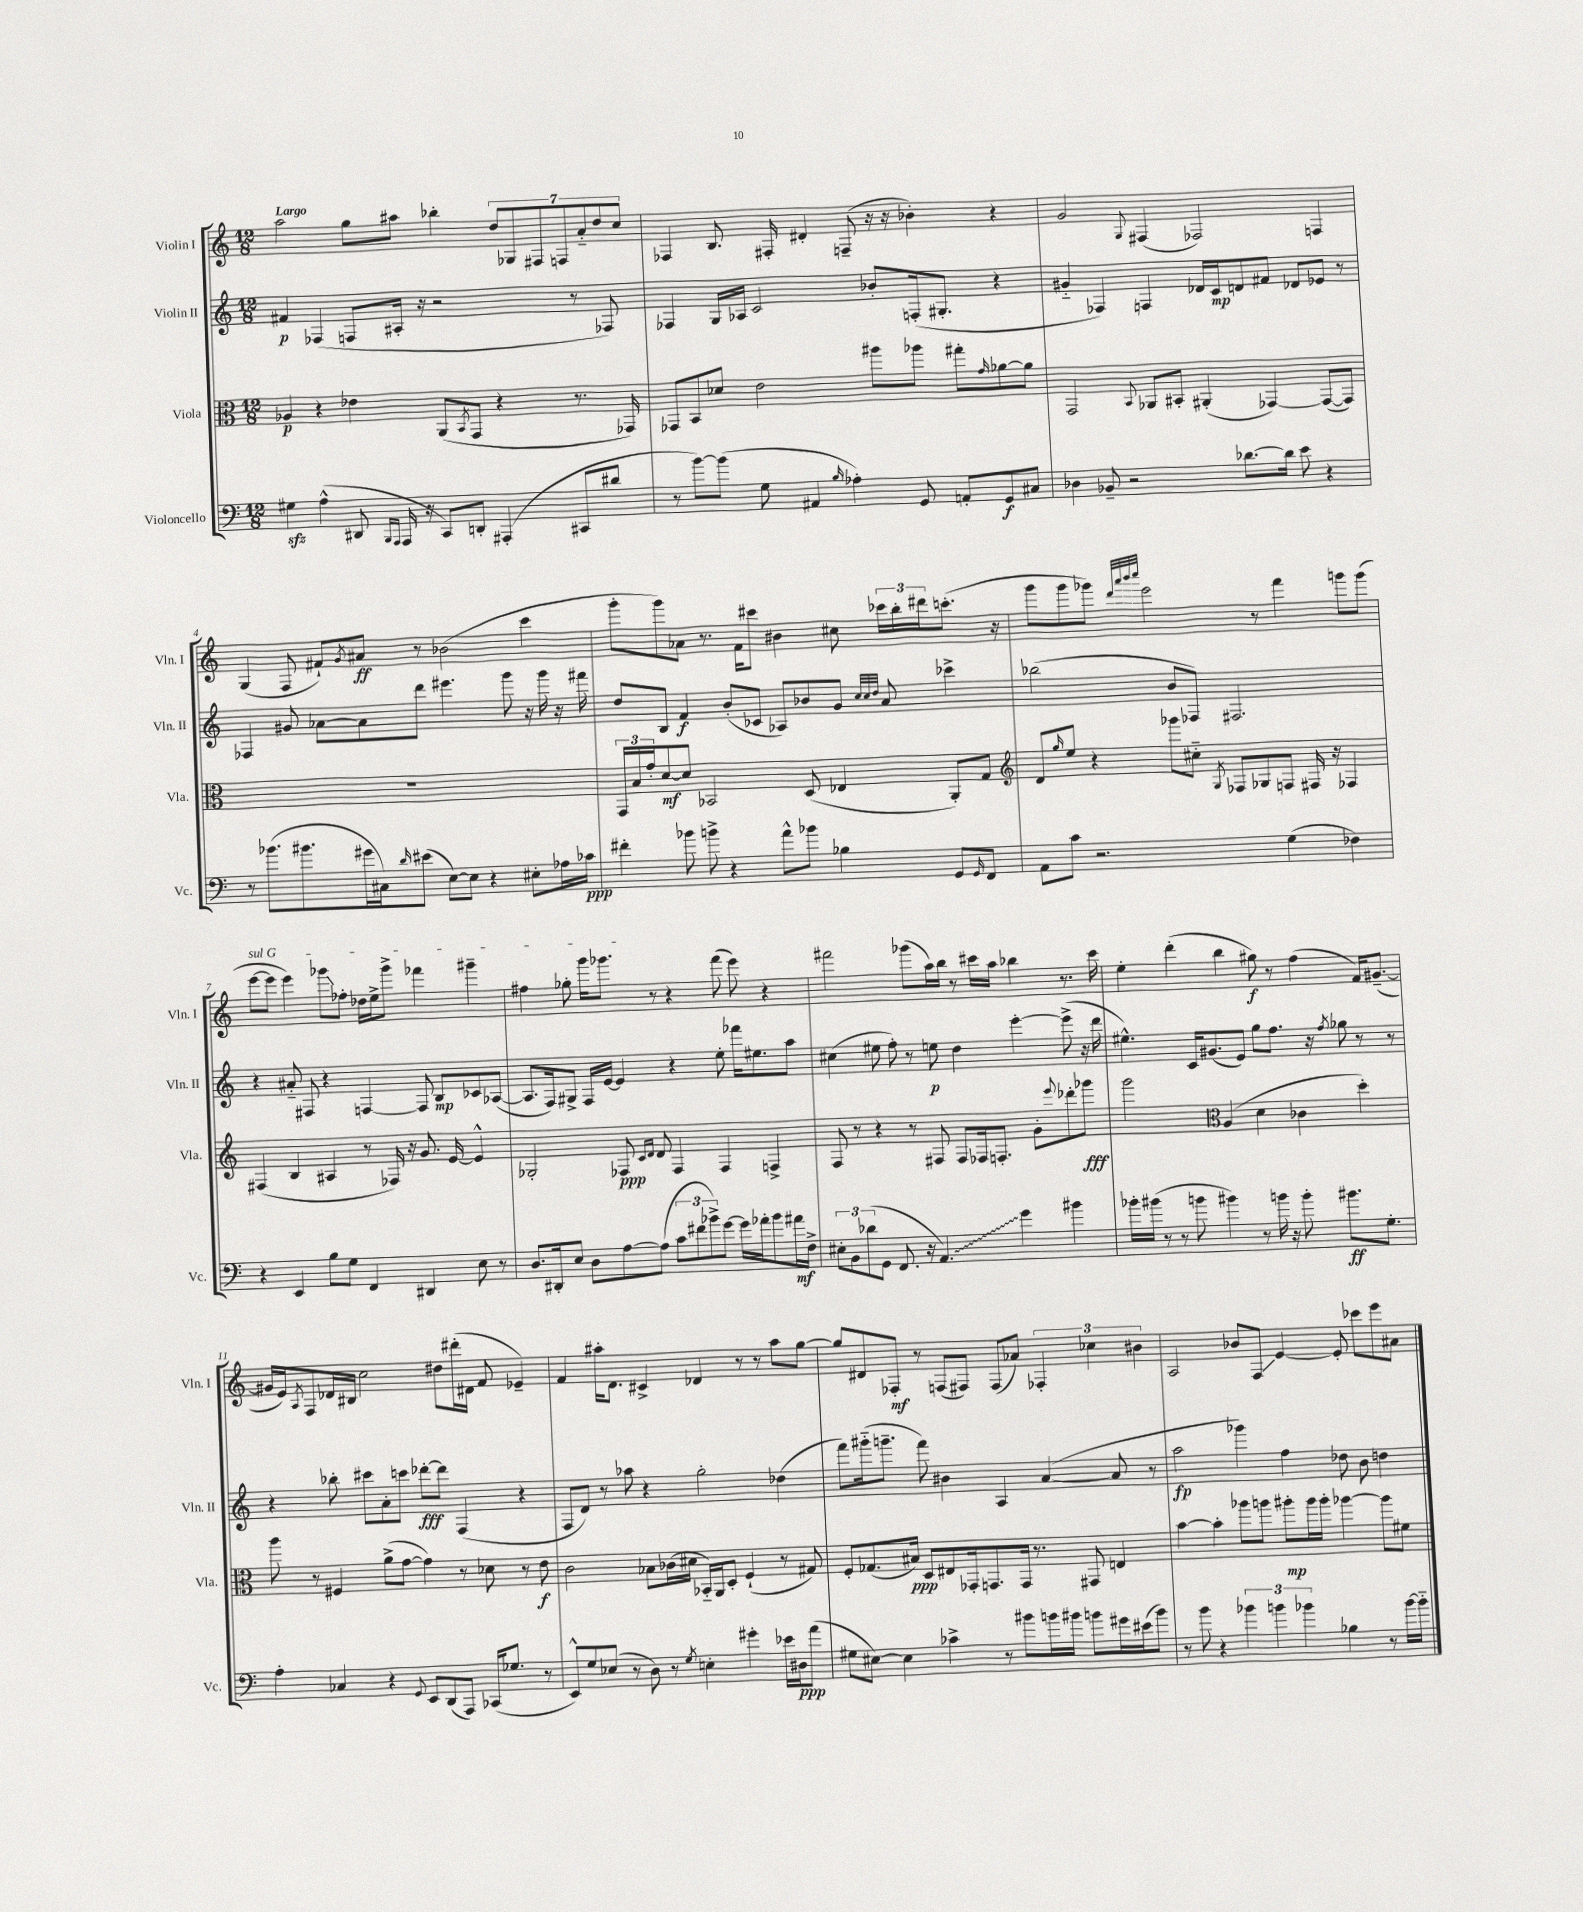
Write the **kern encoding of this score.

**kern	**kern	**kern	**kern
*staff4	*staff3	*staff2	*staff1
*clefF4	*clefC3	*clefG2	*clefG2
*k[]	*k[]	*k[]	*k[]
*M12/8	*M12/8	*M12/8	*M12/8
4G#	4A-	4f#	2aa
(4A^^	4r	(4F-	.
8DD#	4e-	8F	8gg
16qqBBB	.	.	.
16qqAAA	.	.	.
16AAA	.	16A#'	8aa#
16r	.	16r	.
8CC)	(8AA	2r	4bb-'
.	8qBB	.	.
8DD'	8GG	.	.
(4AAA#'	4r	.	14dd
.	.	.	14G-
.	.	.	14F#
.	.	.	14F
8CC#	8.r	8r	.
.	.	.	14a'~
.	.	.	14dd
8d#	.	8F-)	.
.	.	.	14cc
.	16GG-)	.	.
=	=	=	=
8r	8GG-	4F-	4F-
[8b)	8BB	.	.
(8b]	8d-	16G	8.B
.	.	16A-	.
8G	2e	2c	.
.	.	.	16F#'
4AA#	.	.	4d#'
16qqB	.	.	.
4A-')	.	.	(8F~
.	8aa#	8b-'	16r
.	.	.	16r
8GG	8aa-	(16F'	4b-')
.	.	8.G#'	.
8AA'	8gg#'	.	.
.	16qqg	.	.
8GG	[8a-	4r	4r
8C#	8a-]	.	.
=	=	=	=
4D-	2GG	4g#'~	2g
8BB-~	.	4F-)	.
2r	.	.	.
.	8qqBB	.	8qqG
.	8AA-	4F	(4F#
.	8BB#'	.	.
.	(4AA#'	16d-	2F-)
.	.	16c	.
[8.d-	.	8d	.
.	[4GG-)	8f#	.
16d-]	.	.	.
8e	.	8d-	.
4r	(8GG-_	8e-	4F
.	8GG-])	8r	.
=	=	=	=
8r	1.r	4F-	(4G
(8.b-	.	.	.
.	.	8g#	8F
8.b#	.	.	.
.	.	[8a-	8f#`)
.	.	.	8qg
16g#	.	8a-]	8a#
16C#)	.	.	.
16qqd	.	.	.
(8e#	.	8ddd	8r
[8E)	.	4.eee#	(2b-
8E]	.	.	.
4r	.	.	.
.	.	8ggg	.
8E#'	.	16r	4ccc
.	.	16ggg	.
16A-	.	16r	.
16c-	.	16fff#	.
=	=	=	=
4f#'	24GG	8dd	8ggg'
.	24B	.	.
.	24g'	.	.
.	[8d	8B	8ggg)
8b-	8d]	4f	8a-
8b^	2BB-	.	8.r
4r	.	(8b'	.
.	.	.	16f
.	.	8c-	8ccc#
8a^^	.	8A-)	4b#
8b-	(8D	8b-	.
4B-	4E-	8g	8cc#
.	.	32qqcc	.
.	.	32qqcc	.
.	.	32qqdd	.
.	.	8a	24ccc-
.	.	.	24bb'
.	.	.	24ddd#
8GG	8AA')	4ccc-^	(8.ccc'
16qqGG	.	.	.
8FF	8G	.	.
.	.	.	16r
=	=	=	=
*	*clefG2	*	*
8AA	8d	(2bb-	8ggg
.	16qqgg	.	.
8c	8ee	.	8ggg
2.r	4r	.	8ggg-)
.	.	.	32qqddd
.	.	.	32qqaaa
.	.	.	32qqbbb
.	.	.	32qqcccc
.	.	.	2eee
.	8ggg-	8b	.
.	8cc#'~	8F-)	.
.	8qG	.	.
.	8F-	2.F#	.
.	8G-	.	8r
(4G	8F	.	4fff
.	16F#	.	.
.	16r	.	.
4F-)	4F-	.	8ggg
.	.	.	(8ggg
=	=	=	=
4r	(4F#	4r	[8eee
.	.	.	8eee]
4EE	4B	8a#'~	4eee)
.	.	8F#	.
8B	4A#	4r	8ggg-
8G	.	.	8ff-'
4FF	8r	[4F	16dd-
.	.	.	16ee^
.	16F-)	.	8ggg-^
.	16r	.	.
4DD#	8.g	8F]	4fff-
.	.	8B	.
.	[16e	.	.
8E	4e^^]	8c-	4ggg#~
8r	.	([8A-	.
=	=	=	=
8.D	2G-'	8.A-]	4ff#
16DD#'	.	16F)	.
8E	.	8G#^	8gg-'
8D	.	16F	16ggg
.	.	[16e	8.ggg-
[8A	8F-	4e]	.
.	16qqc	.	.
.	16qqd	.	.
(8A]	8d	.	8r
12c	4F-	4r	4r
12f#	.	.	.
12b-^)	.	.	.
[8g	4F-	8ee'	(8fff
16g]	.	16fff-	8eee)
16a-'	.	8.ee#	.
8b-	4F^	.	4r
16a#	.	8aa	.
16F^	.	.	.
=	=	=	=
12E#'	8F	(4cc#	2fff#
12BB	.	.	.
.	8r	.	.
(12d-	.	.	.
8GG	4r	8ee#	.
8.FF	.	8ff')	.
.	8r	8r	(8ggg-
16r	.	.	.
4.AA)	8F#	8ee	16aa)
.	.	.	16bb
.	8F#	4dd	8r
.	16F-	.	16ccc#
.	8.F'	.	16aa
4g	.	[4eee'	4bb-
.	8g'	.	.
.	8qqeee	.	.
4b#	8ddd-'	(8eee^]	8.r
.	8ggg-	16r	.
.	.	16ddd	16ccc#
=	=	=	=
16b-'	2ggg	4.ee#^^)	4ee'
(16b#	.	.	.
8r	.	.	.
8r	.	.	(4ddd'
8b	.	16c	.
.	.	(8.g#	.
*	*clefC3	*	*
4b#)	(4A	.	4bb
.	.	8e)	.
8r	4d	8gg	8gg#)
16b	.	8.ff	8r
16r	.	.	.
8b'	4c-	.	(4ff
.	.	16r	.
.	.	8qff	.
8.b#	.	8gg-	.
.	4dd')	8r	16f)
8.G'	.	.	([8.g#~
.	.	8r	.
=	=	=	=
4A'	8aa	4r	16g#]
.	.	.	16e)
.	.	.	8qA
.	8r	.	8F
4C-	4F#	8bb-'	16d-
.	.	.	16B#
.	.	8ccc#	2cc
4r	(8a^	8a'	.
.	[8g	8ccc	.
8qqGG	.	.	.
8EE	4g])	[8ddd-'	.
(8DD	.	8ddd-]	8dd#
8AAA)	8r	(4F	(16ddd#'
.	.	.	16d#
(16CC-	8d-	.	8f
8.G-	.	.	.
.	8r	4r	4e-~)
8r	8e	.	.
=	=	=	=
8EE^^)	2c	8F	4f
8G	.	8d)	.
(8E-	.	8r	16aa#'
.	.	.	8.d
8r	.	8aa-	.
8D)	8B-	4r	4c#^
8r	(16c-	.	.
.	16d#	.	.
8qG	.	.	.
4E'	16BB-'~)	2gg'	4d-
.	16AA	.	.
.	8D'	.	.
4g#'	(4F`	.	8r
.	.	.	8r
16e-	8r	(4dd-	8aa#
16D#	.	.	.
(8a	8G#)	.	[8gg
=	=	=	=
8G#	8F'	8fff)	8gg]
[8E#)	(8.G-	(16ggg#'~	8d#
.	.	8.ggg~	.
4E#]	.	.	8F-'
.	16B#)	.	.
.	8D	8fff)	8r
4c-^	8E#	4b#	(8F
.	16GG-'	.	8F#)
.	8.GG	.	.
8r	.	4A	(8F#
8b#	16GG	.	8a-)
.	8.r	.	.
16b	.	([4a	6F-'
16b#	.	.	.
8b	8GG#	.	.
.	.	.	6cc-
16g#	4E	8a]	.
(16e#	.	.	.
.	.	.	6b#
8b)	.	8r	.
=	=	=	=
8r	[4b	2aa	2A
8b	.	.	.
4r	4b']	.	.
6b-	8aa-	4ggg-)	8b-
.	8aa	.	8F
6b	.	.	.
.	8aa#'	4ff	[4e
6b-	.	.	.
.	16aa#	.	.
.	16aa#'	.	.
4B-	[4aa-	8dd-	8e']
.	.	8b	8ccc-
8r	8aa-]	4dd	8eee
[16b-	8f#	.	8a#
16b-'~]	.	.	.
==	==	==	==
*-	*-	*-	*-
